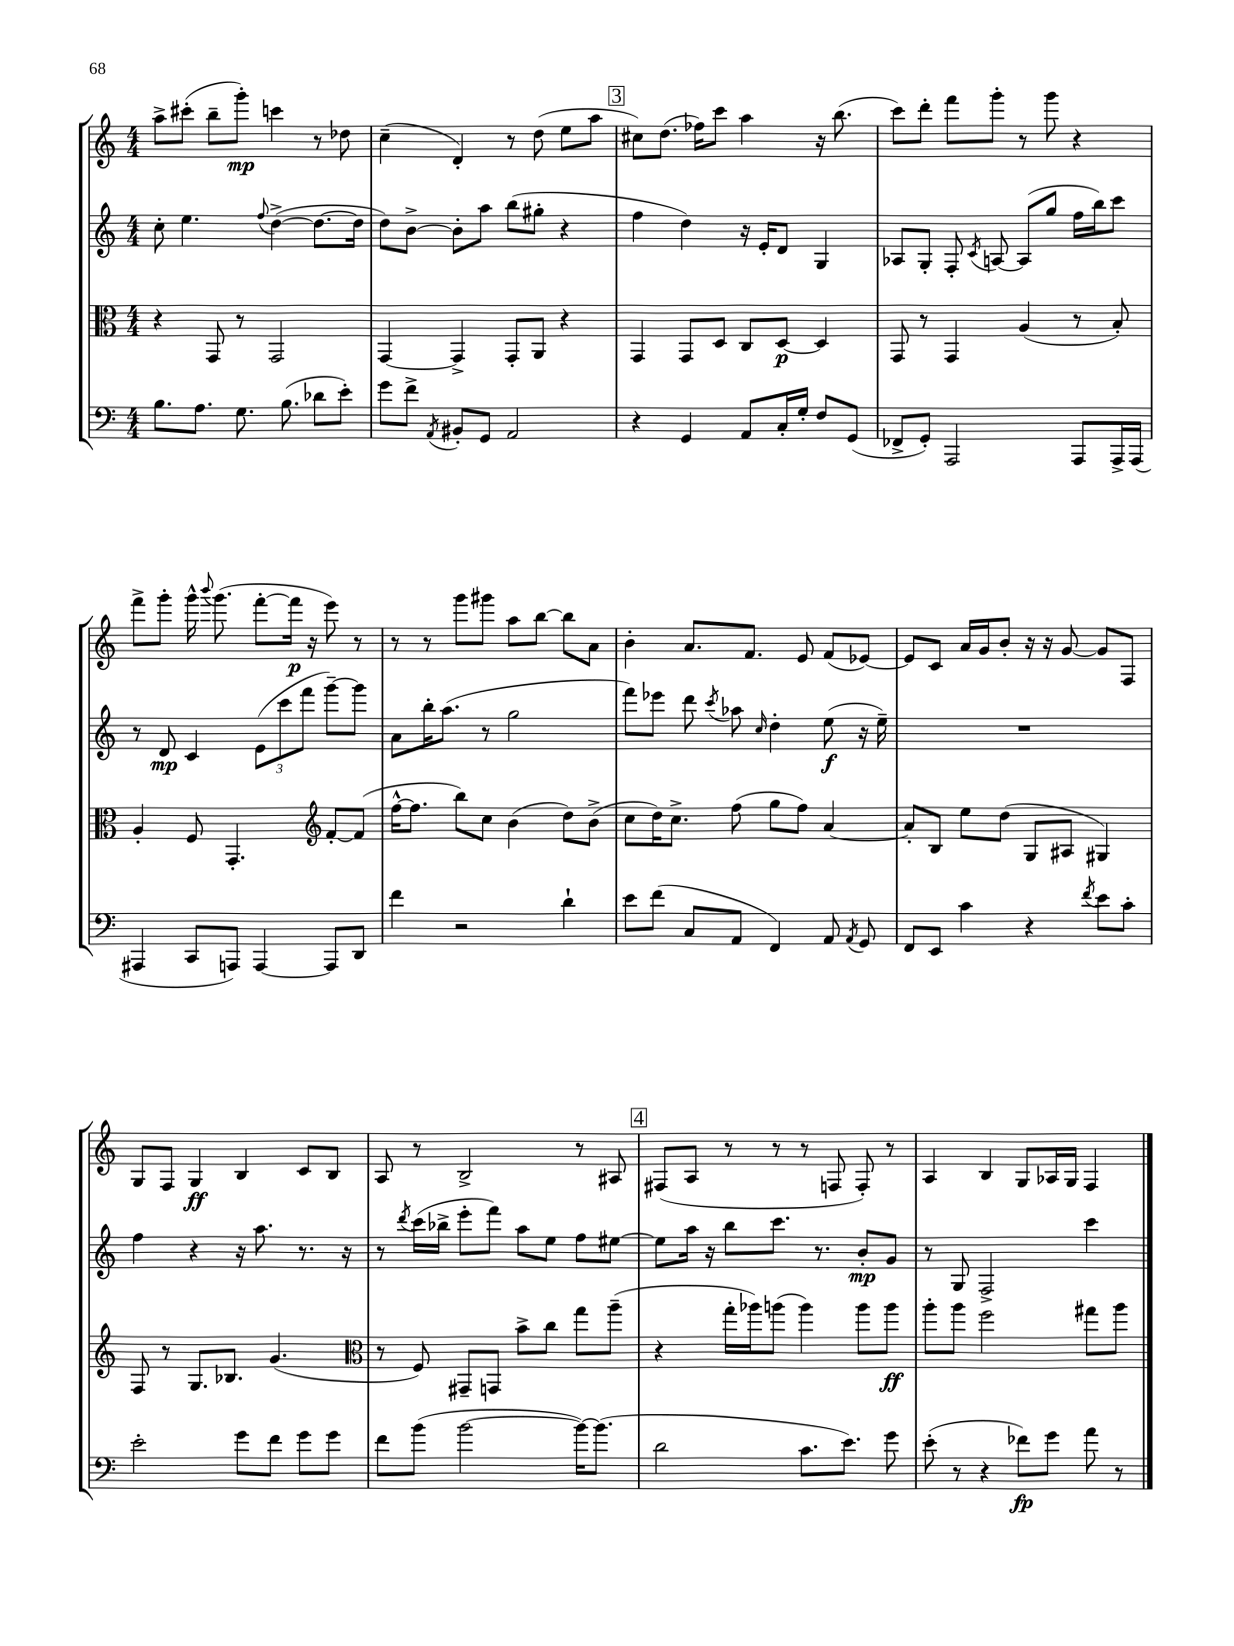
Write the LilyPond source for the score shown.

<<
\new StaffGroup <<
\new Staff = "s0" {
    \clef treble \key c \major \numericTimeSignature \time 4/4
    \autoBeamOff a''8[-> cis'''8]-.( b''8[-- g'''8]-.\mp) c'''4 r8 des''8 |
    c''4--( d'4-.) r8 d''8( e''8[ a''8] |
    \mark \markup { \box "3" } cis''8[) d''8.]( fes''16[) c'''8] a''4 r16 b''8.( |
    c'''8[) d'''8]-. f'''8[ g'''8]-. r8 g'''8 r4 |
    f'''8[-> g'''8]-. g'''16-^ \appoggiatura { b'''8 } g'''8.( f'''8[~-. f'''16]\p r16 e'''8) r8 |
    r8 r8 g'''8[ gis'''8] a''8[ b''8]~ b''8[ a'8] |
    b'4-. a'8.[ f'8.] e'8 f'8[( ees'8]~) |
    ees'8[ c'8] a'16[ g'16 b'8]-. r16 r16 g'8~ g'8[ f8] |
    g8[ f8] g4\ff b4 c'8[ b8] |
    a8 r8 b2-> r8 ais8 |
    \mark \markup { \box "4" } fis8[( a8] r8 r8 r8 f8 f8-.) r8 |
    a4 b4 g8[ aes16 g16] f4 \bar "|." |
}
\new Staff = "s1" {
    \clef treble \key c \major \numericTimeSignature \time 4/4
    \autoBeamOff c''8-. e''4. \appoggiatura { f''8 } d''4~->( d''8.[~ d''16] |
    d''8[) b'8]~-> b'8[-. a''8] b''8[( gis''8]-. r4 |
    \mark \markup { \box "3" } f''4 d''4) r16 e'16[-. d'8] g4 |
    aes8[ g8]-. f8-. \acciaccatura { c'8 } a8~ a8[( g''8] f''16[ b''16) c'''8] |
    r8 d'8\mp c'4 \tuplet 3/2 { e'8[( c'''8 f'''8] } g'''8[~--) g'''8] |
    a'8[ b''16-. a''8.]( r8 g''2 |
    f'''8[) ees'''8] d'''8 \acciaccatura { c'''8 } aes''8 \grace { c''16 } d''4-. e''8\f( r16 e''16--) |
    R1 |
    f''4 r4 r16 a''8. r8. r16 |
    r8 \acciaccatura { d'''8 } c'''16[( bes''16]-> e'''8[-. f'''8]) a''8[ e''8] f''8[ eis''8]~ |
    \mark \markup { \box "4" } eis''8[ a''16] r16 b''8[ c'''8.] r8. b'8[-.\mp g'8] |
    r8 g8 f2-> c'''4 \bar "|." |
}
\new Staff = "s2" {
    \clef alto \key c \major \numericTimeSignature \time 4/4
    \autoBeamOff r4 g,8 r8 g,2 |
    g,4~ g,4-> g,8[-. a,8] r4 |
    \mark \markup { \box "3" } g,4 g,8[ d8] c8[ d8]~\p d4 |
    g,8 r8 g,4 a4( r8 b8-.) |
    a4-. f8 g,4.-. \clef treble f'8[~-. f'8]( |
    f''16[~-^ f''8.] b''8[) c''8] b'4( d''8[) b'8]->( |
    c''8[ d''16) c''8.]-> f''8( g''8[ f''8]) a'4~ |
    a'8[-. b8] e''8[ d''8]( g8[ ais8] gis4) |
    f8 r8 g8.[ bes8.] g'4.( |
    \clef alto r8 f8) gis,8[-- g,8] b'8[-> c''8] g''8[ a''8]--( |
    \mark \markup { \box "4" } r4 g''16[-. aes''16) a''8]( a''4) a''8[ a''8]\ff |
    a''8[-. a''8] f''2 gis''8[ a''8] \bar "|." |
}
\new Staff = "s3" {
    \clef bass \key c \major \numericTimeSignature \time 4/4
    \autoBeamOff b8.[ a8.] g8. b8.( des'8[ e'8]-.) |
    g'8[ f'8]-> \acciaccatura { a,8 } bis,8[-. g,8] a,2 |
    \mark \markup { \box "3" } r4 g,4 a,8[ c16-. g16]-. f8[ g,8]( |
    fes,8[-> g,8]-.) a,,2 a,,8[ a,,16-> a,,16]( |
    ais,,4 c,8[ a,,8]) a,,4~ a,,8[ d,8] |
    f'4 r2 d'4-! |
    e'8[ f'8]( c8[ a,8] f,4) a,8 \acciaccatura { a,8 } g,8 |
    f,8[ e,8] c'4 r4 \acciaccatura { f'8 } e'8[ c'8]-. |
    e'2-. g'8[ f'8] g'8[ g'8] |
    f'8[ b'8]( b'2~ b'16[~) b'8.]( |
    \mark \markup { \box "4" } d'2 c'8.[ e'8.]) g'8 |
    e'8-.( r8 r4 fes'8[\fp) g'8] a'8 r8 \bar "|." |
}
>>
>>
\layout { \context { \Score \remove "Bar_number_engraver" } }
